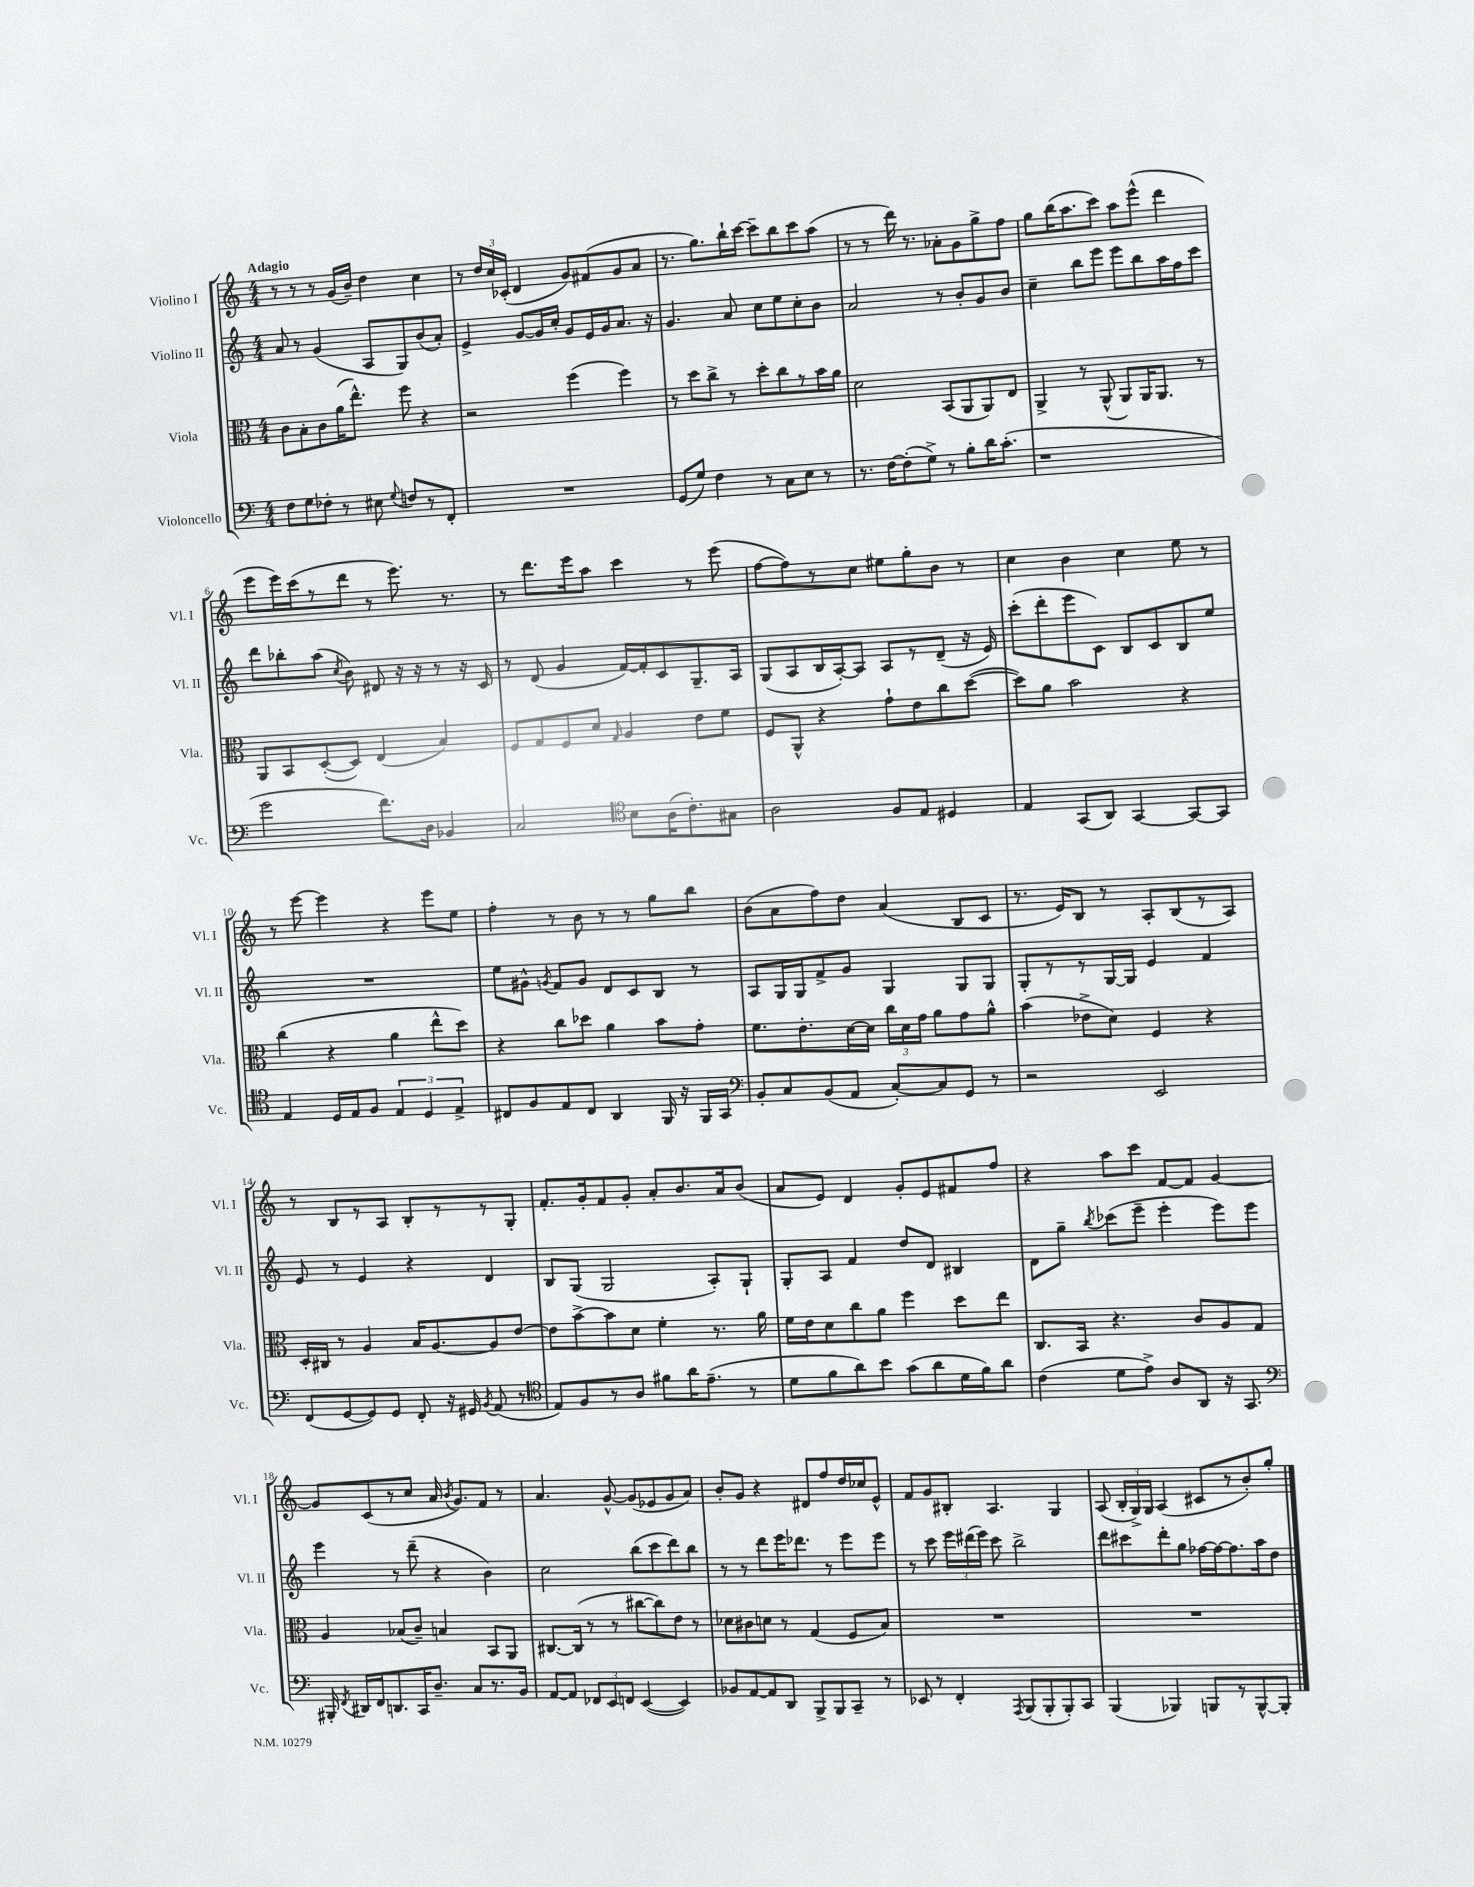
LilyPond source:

<<
\new StaffGroup <<
\new Staff = "s0" \with { instrumentName = "Violino I" shortInstrumentName = "Vl. I" } {
    \clef treble \key c \major \numericTimeSignature \time 4/4 \tempo "Adagio"
    \autoBeamOff r8 r8 r8 g'16[( b'16]--) d''4 c''4 |
    r8 \tuplet 3/2 { d''16[ c''16 ces'16]-.( } d'4 g'8[) fis'8( g'8 a'8] |
    r8. g''8.[) b''16-! c'''16]~ c'''8[-- b''8 c'''8 a''8]( |
    r8 r8 d'''16) r8. aes'8[-. g'8 g''8-> f''8] |
    g''8[ b''16( a''8. c'''8]) a''8[ e'''8]-^( d'''4 |
    e'''8[ e'''16) c'''16( r8 d'''8] r8 e'''8.) r8. |
    r8 d'''8.[ e'''16 a''8] c'''4 r8 e'''8( |
    f''8[~ f''8) r8 c''8] eis''8[ g''8-. b'8] r8 |
    c''4 b'4 c''4 e''8 r8 |
    r8 e'''8~ e'''4 r4 e'''8[ e''8] |
    f''4-. r8 b'8 r8 r8 g''8[ b''8] |
    b'8[( a'8 f''8) d''8] a'4( b8[ c'8] |
    r8. e'16[) b8] r8 a8[-. b8( r8 a8]) |
    r8 b8[ r8 a8] b8[-. r8 r8 g8]-. |
    f'8.[-. g'16-. f'8 g'8]-. a'8[-. b'8. a'16 b'8]( |
    a'8[ e'8]) d'4 g'8[-. e'8 fis'8 f''8] |
    r4 a''8[ c'''8] f'8[~ f'8] g'4~ |
    g'8[ c'8( r8 c''8] a'16 \acciaccatura { b'8 } g'8.[) f'8] r8 |
    a'4. g'8~-^ g'8[( ees'8 g'8 a'8]) |
    b'8[-. g'8] r4 dis'8[ f''8 d''16 ces''16 e'8]-^ |
    f'8[ g'8 bis8]-. a4. g4 |
    a8( \tuplet 3/2 { b16[-. g16->) g16] } a4( cis'8[ r8 b'8-.) g''8]-. \bar "|." |
}
\new Staff = "s1" \with { instrumentName = "Violino II" shortInstrumentName = "Vl. II" } {
    \clef treble \key c \major \numericTimeSignature \time 4/4
    \autoBeamOff a'8 r8 g'4( a8[ g8) b'8( a'8]-.) |
    e'4-> g'8[~ g'16 c''16]-. g'8[ e'16 g'16 a'8.] r16 |
    g'4. a'8 c''8[ e''8 c''8-. b'8] |
    a'2 r8 b'8[-. g'8 b'8] |
    c''4-- b''8[ e'''8] e'''8[ b''8 a''16 f''16 c'''8] |
    d'''8[ bes''8-. a''8]( \acciaccatura { c''8 } b'8) dis'8 r16 r16 r8 r16 c'16 |
    r8 d'8( g'4 f'16[~) f'16-. c'8 g8.-- a16] |
    g8[( a8 b16 a16~-.) a8] a8[ r8 d'8]--( r16 e'16) |
    c'''8[-.( d'''8-. e'''8 c'8]) b8[ c'8 b8 e''8] |
    R1 |
    e''8[ gis'8]-^ \acciaccatura { g'8 } f'8[ g'8] d'8[ c'8 b8] r8 |
    a8[ g16 g16 f'8-> g'8] g4 g8[ g8] |
    g8[-. r8 r8 g16~ g16] e'4 f'4 |
    e'8 r8 e'4 r4 d'4 |
    b8[ g8]( g2 a8[-.) g8]-! |
    g8[-. a8] f'4 d''8[ d'8] bis4 |
    d'8[ g''8]-- \acciaccatura { b''8 } ces'''8[( e'''8]-- e'''4-. e'''8[) e'''8] |
    e'''4 r8 d'''8--( r4 b'4) |
    c''2 b''8[( c'''8 d'''8) b''8] |
    r8 r8 d'''8[ e'''16 des'''8.] r8 e'''8[ e'''8] |
    r8 c'''8 \tuplet 3/2 { e'''16[ dis'''16( e'''16]) } c'''8 b''2-> |
    d'''8[ cis'''8 d'''8-. g''8] fes''16[~ fes''16~ fes''8. a''16 d''8] \bar "|." |
}
\new Staff = "s2" \with { instrumentName = "Viola" shortInstrumentName = "Vla." } {
    \clef alto \key c \major \numericTimeSignature \time 4/4
    \autoBeamOff c'8[ b8-. c'8 a'16( e''8.]-^) f''8 r4 |
    r2 f''4( f''4) |
    r8 d''8[ c''8]-> r8 d''8[-. c''8 r8 b'16 a'16] |
    d'2 b,8[( a,8 a,8) e8] |
    a,4-> r8 a,8-^( a,8[) a,16 a,8.] r8 |
    a,8[ b,8 d8~-.( d8]) e4( b4) |
    f8[ g8 f8 d'8] \grace { g16 } a4 e'8[ f'8] |
    f8[ a,8]-^ r4 g'8[-! e'8 c''8 d''8]~( |
    d''8[) a'8] b'2 r4 |
    c''4( r4 a'4 e''8[-^ d''8]) |
    r4 c''8[ des''8] a'4 b'8[ g'8]-. |
    f'8.[ e'8.-. d'16~ d'16] \tuplet 3/2 { c''16[ d'16 g'16] } a'8[ g'8 a'8]-^ |
    b'4( ees'8[-> d'8]) f4 r4 |
    d16[-. cis16] r8 a4 b16[ a8.~ a8 e'8]~ |
    e'8[ b'8~-> b'8 d'8] f'4-. r8. a'16 |
    f'16[ e'16 d'8 c''8 a'8] f''4 d''8[ e''8] |
    c8.[ b,16] r4. c'8[ a8 g8] |
    a4 bes8[( c'8]--) b4 b,8[ a,8] |
    cis8.[~ cis16]( r8 r8 cis''8[~ cis''8) e'8] r8 |
    des'8[ cis'8 d'8] r8 g4( f8[ b8]) |
    R1 |
    R1 \bar "|." |
}
\new Staff = "s3" \with { instrumentName = "Violoncello" shortInstrumentName = "Vc." } {
    \clef bass \key c \major \numericTimeSignature \time 4/4
    \autoBeamOff f8[ g8 fes8]-. r8 eis8 \appoggiatura { g8 } f8[ r8 f,8]-. |
    R1 |
    g,8[( g8]) f4 r8 c8[ e8] r8 |
    r8. f16[~ f8-.( g8]->) r8 b8[-. d'16 c'8.]-.( |
    r1 |
    g'2 f'8.[) d16] bes,4 |
    c2 \clef tenor b8[ a16( c'8.-.) gis8] |
    a2 f8[ e8] dis4 |
    e4 g,8[( a,8]) g,4~ g,8[~ g,8] |
    e4 d16[ e16 f8] \tuplet 3/2 { e4 d4 e4-> } |
    cis8[ f8 e8 cis8] a,4 f,16 r16 f,16[ g,16] |
    \clef bass b,8[-. c8 b,8( a,8] c8[~-.) c8 g,8] r8 |
    r2 e,2 |
    f,8[( g,8~ g,8) g,8] f,8-. r16 gis,16 \acciaccatura { b,8 } a,8( r8 |
    \clef tenor e8[) f8 r8 a8] fis'8[ a'16 e'8.]--( r8 |
    d'8[ f'8 a'8) b'8] g'8[( a'8 d'16 f'16) a'8] |
    c'4( d'8[ e'8]->) a8[ a,8] r16 g,8. |
    \clef bass bis,,16-. \acciaccatura { f,8 } dis,16[ f,16 d,8. c,16 d8.]-- c8[ r8. b,16] |
    a,8[~ a,8] \tuplet 3/2 { fes,8[ e,8 f,8] } e,4~( e,4) |
    bes,8[ a,8~ a,8 d,8] b,,8[-> b,,8 c,8]-- r8 |
    ees,8 r8 f,4-. \acciaccatura { a,,8 } b,,8[( b,,8-. b,,8-.) c,8] |
    b,,4( bes,,4) b,,8[ r8 b,,8~-^ b,,8]-. \bar "|." |
}
>>
>>
